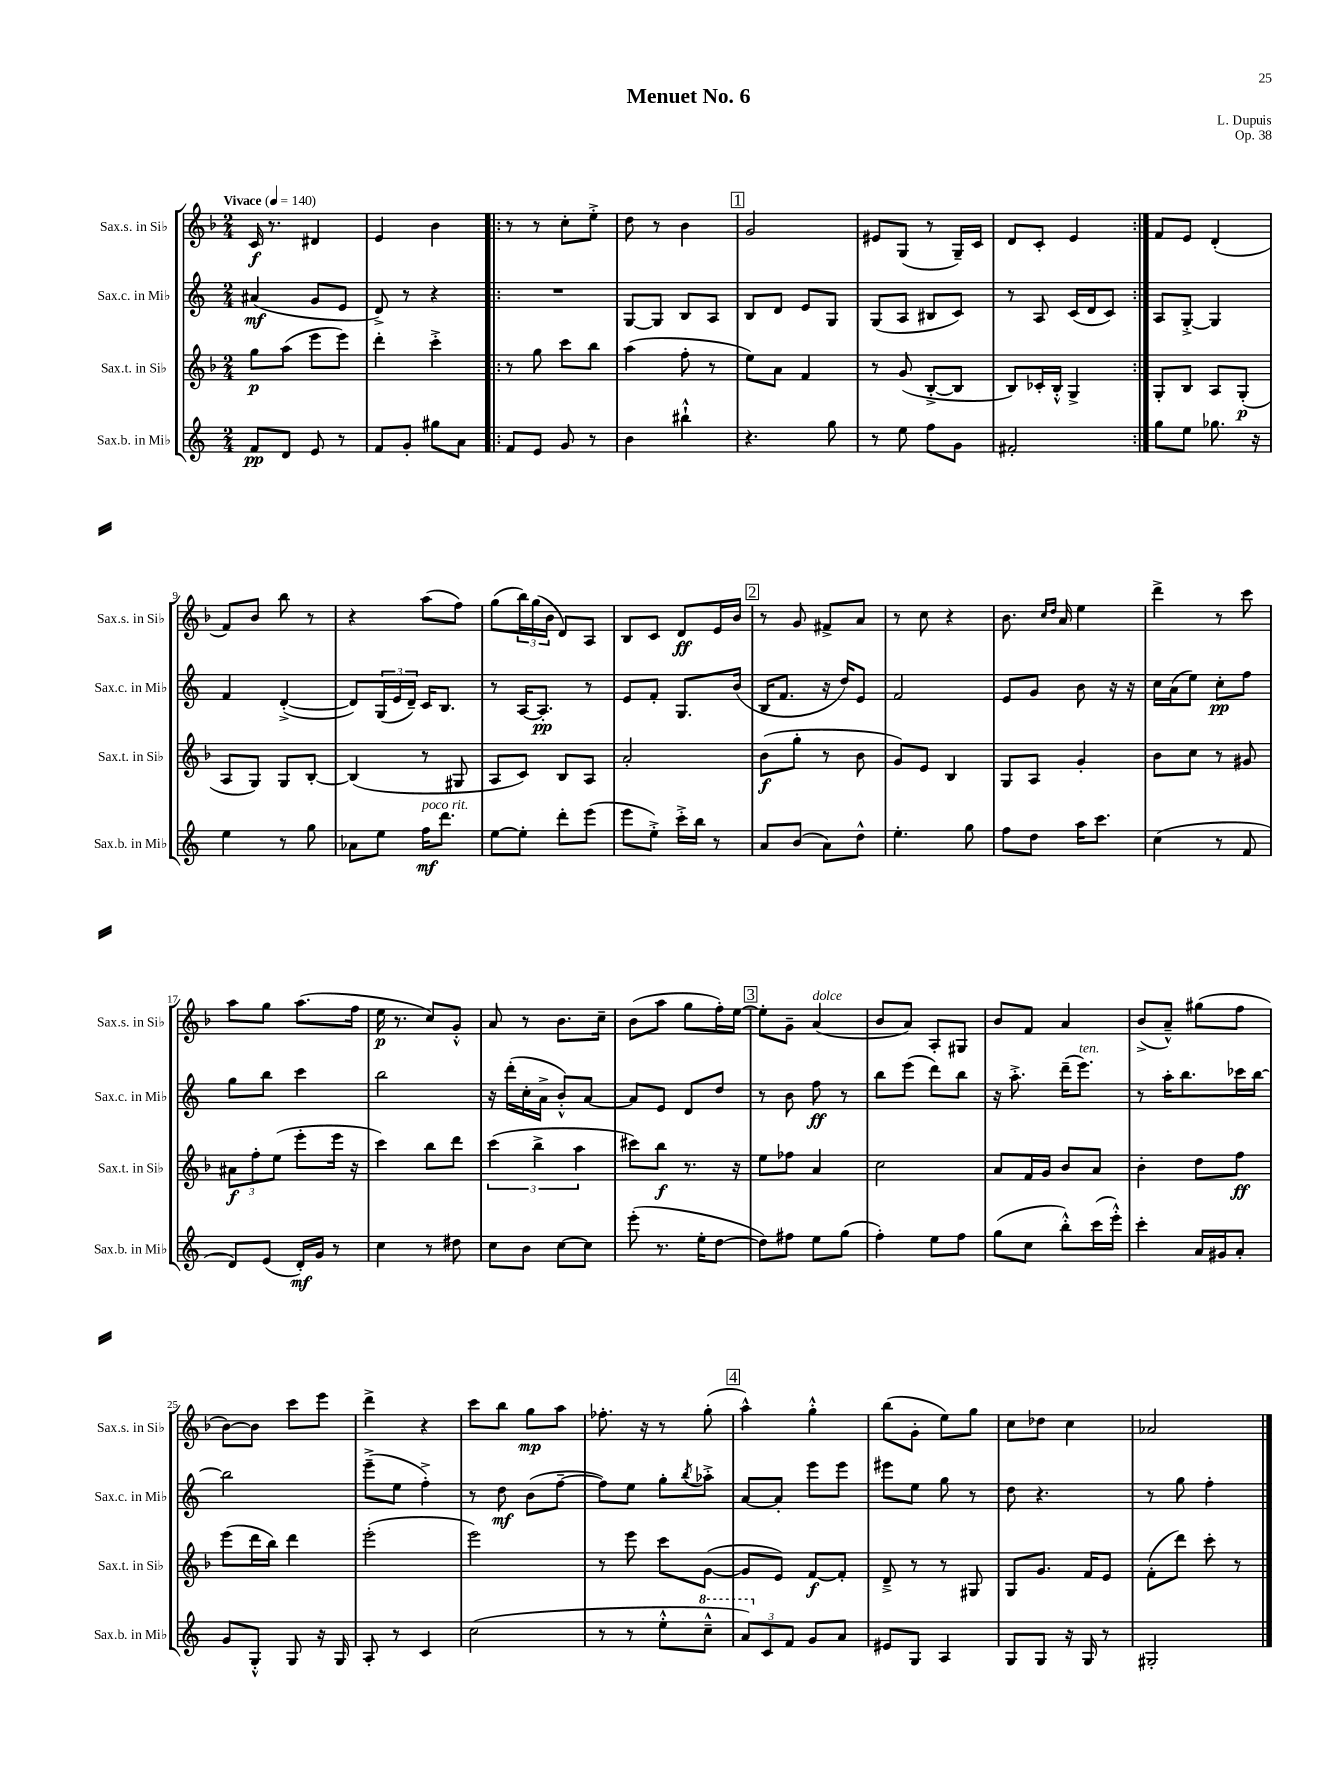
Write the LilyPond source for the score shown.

\header { title = "Menuet No. 6" composer = "L. Dupuis" opus = "Op. 38" }
<<
\new StaffGroup <<
\new Staff = "s0" \with { instrumentName = "Sax.s. in Sib" shortInstrumentName = "Sax.s. in Sib" } {
    \clef treble \key f \major \numericTimeSignature \time 2/4 \tempo "Vivace" 4 = 140
    c'16\f r8. dis'4 |
    e'4 bes'4 |
    \repeat volta 2 { r8 r8 c''8-. e''8-.-> |
    d''8 r8 bes'4 |
    \mark \markup { \box "1" } g'2 |
    eis'8 g8( r8 g16--) c'16 |
    d'8 c'8-. e'4 | }
    f'8 e'8 d'4-.( |
    f'8) bes'8 bes''8 r8 |
    r4 a''8( f''8) |
    g''8( \tuplet 3/2 { bes''16) g''16( bes'16 } d'8) a8 |
    bes8 c'8 d'8\ff e'16 bes'16 |
    \mark \markup { \box "2" } r8 g'8 fis'8-> a'8 |
    r8 c''8 r4 |
    bes'8. \grace { c''16 d''16 } a'16 e''4 |
    d'''4-> r8 c'''8 |
    a''8 g''8 a''8.( f''16 |
    e''16\p r8. c''8) g'8-.-^ |
    a'8 r8 bes'8. c''16-- |
    bes'8( a''8 g''8 f''16-.) e''16~ |
    \mark \markup { \box "3" } e''8-. g'8-- a'4^\markup { \italic "dolce" }( |
    bes'8 a'8) a8-. gis8 |
    bes'8 f'8 a'4 |
    bes'8->( a'8---^) gis''8( f''8 |
    bes'8~) bes'8 c'''8 e'''8 |
    d'''4-> r4 |
    c'''8 bes''8 g''8\mp a''8 |
    fes''8.-. r16 r8 g''8-.( |
    \mark \markup { \box "4" } a''4-^) g''4-.-^ |
    bes''8( g'8-. e''8) g''8 |
    c''8 des''8 c''4 |
    aes'2 \bar "|." |
}
\new Staff = "s1" \with { instrumentName = "Sax.c. in Mib" shortInstrumentName = "Sax.c. in Mib" } {
    \clef treble \key c \major \numericTimeSignature \time 2/4
    ais'4\mf( g'8 e'8 |
    d'8->) r8 r4 |
    \repeat volta 2 { R2 |
    g8~ g8 b8 a8 |
    \mark \markup { \box "1" } b8 d'8 e'8 g8 |
    g8( a8 bis8 c'8) |
    r8 a8 c'16( d'16 c'8) | }
    a8 g8~-.-> g4 |
    f'4 d'4~-.->( |
    d'8) \tuplet 3/2 { g16( e'16 d'16--) } c'16 b8. |
    r8 a16~ a8.-.\pp r8 |
    e'8 f'8-. g8. b'16( |
    \mark \markup { \box "2" } b16 f'8. r16 d''16) e'8 |
    f'2 |
    e'8 g'8 b'8 r16 r16 |
    c''16 a'16( e''8) c''8-.\pp f''8 |
    g''8 b''8 c'''4 |
    b''2 |
    r16 d'''16-.( c''16-. a'16-> b'8-.-^) a'8~ |
    a'8 e'8 d'8 d''8 |
    \mark \markup { \box "3" } r8 b'8 f''8\ff r8 |
    b''8 e'''8( d'''8) b''8 |
    r16 a''8.-.-> d'''16--( e'''8.^\markup { \italic "ten." }) |
    r8 a''16-. b''8. ces'''16 b''16~ |
    b''2 |
    e'''8--->( e''8 f''4-.->) |
    r8 d''8\mf b'8( f''8~-- |
    f''8) e''8 g''8-. \acciaccatura { b''8 } aes''8-.-> |
    \mark \markup { \box "4" } a'8~ a'8-. e'''8 e'''8 |
    eis'''8 e''8 g''8 r8 |
    d''8 r4. |
    r8 g''8 f''4-. \bar "|." |
}
\new Staff = "s2" \with { instrumentName = "Sax.t. in Sib" shortInstrumentName = "Sax.t. in Sib" } {
    \clef treble \key f \major \numericTimeSignature \time 2/4
    g''8\p a''8( e'''8 e'''8) |
    d'''4-. c'''4-.-> |
    \repeat volta 2 { r8 g''8 c'''8 bes''8 |
    a''4( f''8-. r8 |
    \mark \markup { \box "1" } e''8) a'8 f'4 |
    r8 g'8( bes8~-.-> bes8 |
    bes8) ces'16-. bes16-.-^ g4-> | }
    g8-. bes8 a8 g8-.\p( |
    a8 g8) g8 bes8~-. |
    bes4( r8 gis8 |
    a8 c'8) bes8 a8 |
    a'2-. |
    \mark \markup { \box "2" } bes'8\f( g''8-. r8 bes'8 |
    g'8) e'8 bes4 |
    g8 a8 g'4-. |
    bes'8 c''8 r8 gis'8 |
    \tuplet 3/2 { ais'8\f f''8-. e''8( } e'''8-. e'''16 r16 |
    c'''4) bes''8 d'''8 |
    \tuplet 3/2 { c'''4( bes''4-> a''4 } |
    cis'''8) bes''8\f r8. r16 |
    \mark \markup { \box "3" } e''8 fes''8 a'4 |
    c''2 |
    a'8 f'16 g'16 bes'8 a'8 |
    bes'4-. d''8 f''8\ff |
    e'''8( d'''16 bes''16) d'''4 |
    e'''2-.( |
    e'''2) |
    r8 e'''8 c'''8 g'8~( |
    \mark \markup { \box "4" } g'8 e'8) f'8~\f f'8-. |
    d'8---> r8 r8 gis8 |
    g8 g'8. f'16 e'8 |
    f'8-.( d'''8) c'''8-. r8 \bar "|." |
}
\new Staff = "s3" \with { instrumentName = "Sax.b. in Mib" shortInstrumentName = "Sax.b. in Mib" } {
    \clef treble \key c \major \numericTimeSignature \time 2/4
    f'8\pp d'8 e'8 r8 |
    f'8 g'8-. gis''8 a'8 |
    \repeat volta 2 { f'8 e'8 g'8 r8 |
    b'4 bis''4-!-^ |
    \mark \markup { \box "1" } r4. g''8 |
    r8 e''8 f''8 g'8 |
    fis'2-. | }
    g''8 e''8 ges''8. r16 |
    e''4 r8 g''8 |
    aes'8 e''8 f''16\mf^\markup { \italic "poco rit." } d'''8. |
    e''8~ e''8-. d'''8-. e'''8( |
    e'''8 e''8-.->) c'''16-.-> b''16 r8 |
    \mark \markup { \box "2" } a'8 b'8( a'8) d''8-^ |
    e''4.-. g''8 |
    f''8 d''8 a''16 c'''8. |
    c''4( r8 f'8 |
    d'8) e'8( d'16-.\mf) g'16 r8 |
    c''4 r8 dis''8 |
    c''8 b'8 c''8~ c''8 |
    e'''8-.( r8. e''16-. d''8~ |
    \mark \markup { \box "3" } d''8) fis''8 e''8 g''8( |
    f''4-.) e''8 f''8 |
    g''8( c''8 b''8-.-^) c'''16( e'''16-.-^) |
    c'''4-. a'16 gis'16 a'8-. |
    g'8 g8-.-^ g8 r16 g16 |
    a8-. r8 c'4 |
    c''2( |
    r8 r8 e''8-.-^ \ottava #1 c'''8---^ |
    \mark \markup { \box "4" } \tuplet 3/2 { a''8) \ottava #0 c'8 f'8 } g'8 a'8 |
    eis'8 g8 a4 |
    g8 g8 r16 g16 r8 |
    gis2-. \bar "|." |
}
>>
>>
